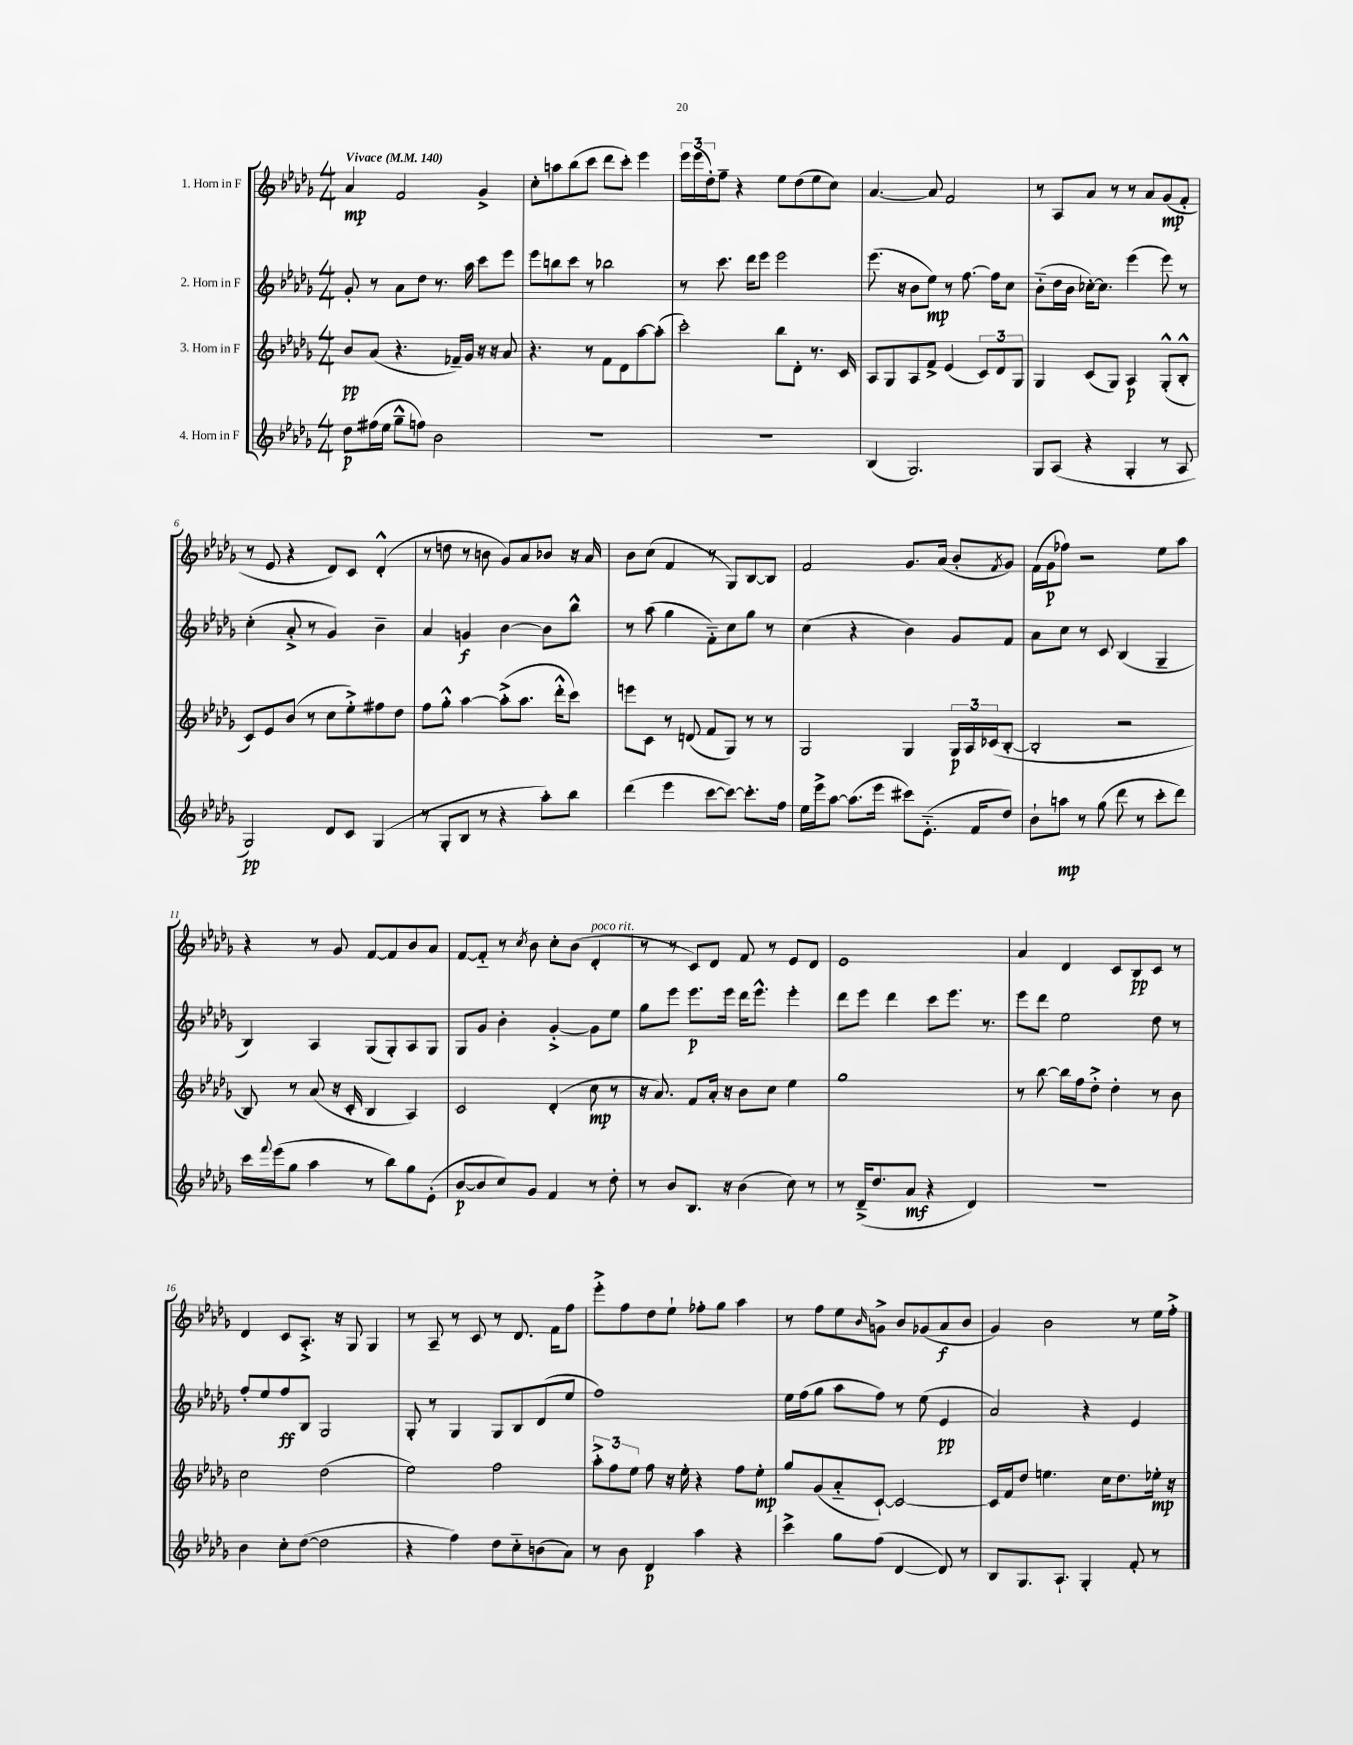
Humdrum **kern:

**kern	**kern	**kern	**kern
*staff4	*staff3	*staff2	*staff1
*clefG2	*clefG2	*clefG2	*clefG2
*k[b-e-a-d-g-]	*k[b-e-a-d-g-]	*k[b-e-a-d-g-]	*k[b-e-a-d-g-]
*M4/4	*M4/4	*M4/4	*M4/4
*MM140	*MM140	*MM140	*MM140
8dd-\L	8b-/L	8g-'/	4a-/
(16ff#\L	(8a-/J	8r	.
16ee-\JJ	.	.	.
8gg-~^^\L	4.r	8a-\L	2f/
8ff\J)	.	8dd-\J	.
2b-\	.	8.r	.
.	16f-~/LL)	.	.
.	16g-/JJ	16aa-\	.
.	16r	8ccc\L	4g-^/
.	16r	.	.
.	8a-/	8eee-\J	.
=	=	=	=
1r	4.r	8eee-\L	8cc'\L
.	.	8bb\	8aa\
.	.	8ccc\J	(8bb-\
.	8r	8r	8ccc\J
.	8f\L	2bb-\	8ddd-\L
.	8d-\	.	8ccc'\J)
.	[8aa-\	.	4eee-\
.	(8aa-'\]J	.	.
=	=	=	=
1r	2ccc'\)	8r	24eee-\LL
.	.	.	(24eee-\
.	.	.	24dd-'\J)
.	.	8.ccc\	8ff~\J
.	.	.	4r
.	.	16ddd-\LK	.
.	.	8eee-\J	.
.	8bb-\L	2eee-\	8ee-\L
.	8d-'\J	.	(8dd-\
.	8.r	.	8ee-\
.	.	.	8cc\J)
.	16c/	.	.
=	=	=	=
(4B-/	8A-/L	(8.eee-\	[4.a-/
.	8G-/	.	.
.	.	16r	.
2.G-/)	8A-/	8b-\L	.
.	8f^/J	8ee-\J)	8a-/]
.	(4e-/	8r	2f/
.	.	[8.ff\	.
.	12c/L)	.	.
.	.	16ff\]LK	.
.	12d-/	.	.
.	.	8cc\J	.
.	12G-/J	.	.
=	=	=	=
8G-/L	4G-/	(8b-'~\L	8r
(8A-/J	.	16dd-\L	8A-/L
.	.	16b-\JJ	.
4r	(8c/L	[16cc-'\LK)	8a-/J
.	.	8.cc-\]J	.
.	8G-/J)	.	8r
4G-'/	4A-/	(4eee-\	8r
.	.	.	8a-/L
8r	(8G-'^^/L	8eee-\)	(8g-/
8A-/	8B-'^^/J	8r	8f'/J
=	=	=	=
2G-/)	8c/L)	(4cc'\	8r
.	8e-/	.	8e-/
.	(8b-/J	8a-'^/	4r
.	8r	8r	.
8d-/L	8cc\L	4g-/)	8d-/L)
8c/J	8ee-'^\)	.	8c/J
(4G-/	8ff#\	4b-~\	(4d-'^^/
.	8dd-\J	.	.
=	=	=	=
8r	8ff\L	4a-/	8r
8G-'/L	8gg-'^^\J	.	8dd\
8B-/J	[4aa-\	4g/	8r
8r	.	.	8b\
4r	(8aa-'^\]L	[4b-\	8g-/L)
.	8.aa-\J	.	8a-/
8aa-'\L)	.	8b-\]L	8b-/J
.	16ddd-'^^\LK	.	.
8bb-\J	8ccc\J)	8bb-^^\J	16r
.	.	.	16a-/
=	=	=	=
(4ddd-\	8eee\L	8r	8b-\L
.	8c\J	(8aa-\	(8cc\J
4eee-\	8r	4gg-\	4f/
.	(8d/	.	.
[8ccc\L	8f/L	8f'~\L)	8r
8ccc\_J)	8G-/J)	8cc\	8G-/L)
8.ccc'\]L	8r	8gg-\J	[8B-/
.	8r	8r	8B-/]J
16ff\Jk	.	.	.
=	=	=	=
16ee-\LL	2G-/	(4cc\	2f/
16eee-^\J	.	.	.
[8aa-\J	.	.	.
(8.aa-\]L	.	4r	.
16eee-\Jk	.	.	.
8ccc#\L)	4G-/	4b-\)	8.g-/L
(8.e-'~\J	.	.	.
.	.	.	(16a-/Jk
.	24G-/LL	8g-/L	8b-'/L
.	24A-/	.	.
16f/LK	.	.	.
.	(24c-/J	.	.
.	.	.	8qf/
8dd-/J)	[8B-'/J	8f/J	8g-/J)
=	=	=	=
8b-`\L	2B-'/]	8a-\L	(16f\LL
.	.	.	16g-\J
8aa\J	.	8cc\J	8ff-\J)
8r	.	8r	2r
(8gg-\	.	8c/	.
8ddd-\	2r	(4B-/	.
8r	.	.	.
8ccc'\L	.	4G-~/	8ee-\L
8ddd-\J)	.	.	8aa-\J
=	=	=	=
16ccc\LL	8B-/)	4B-/)	4r
8qqfff/	.	.	.
(16eee-\J	.	.	.
8gg-\J	8r	.	.
4aa-\	(8a-/	4A-/	8r
.	16r	.	8g-/
.	16c'/	.	.
8r	4B-/	(8G-/L	[8f/L
8bb-\L)	.	8G-'/)	8f/]
8gg-\	4A-/)	8A-/	8b-/
(8e-'\J	.	8G-/J	8a-/J
=	=	=	=
[8b-/L	2c/	8G-/L	[8f/L
8b-/]	.	8g-/J	8f'~/]J
8cc/)	.	4b-'\	8r
.	.	.	8qcc/
8g-/J	.	.	8b-\
4f/	(4d-'/	[4g-'^/	8cc'\L
.	.	.	(8b-\J
8r	8cc\	8g-\]L	4d-'/
8dd-'\	8r	8ee-\J	.
=	=	=	=
8r	16r	8gg-\L	8r
.	8.a-/)	.	.
8b-/L	.	8eee-\J	8r
8.B-/J	8f/L	8.eee-\L	8c/L)
.	16a-'/Jk	.	8d-/J
16r	16r	16eee-\Jk	.
(4b-\	8b-\L	16ddd-\LK	8f/
.	.	8.eee-^^\J	.
.	8cc\J	.	8r
8cc\)	4ee-\	4eee-'\	8e-/L
8r	.	.	8d-/J
=	=	=	=
8r	1gg-	8ddd-\L	1e-
(16d-~^/LK	.	8eee-\J	.
8.dd-/	.	.	.
.	.	4ddd-\	.
8a-/J	.	.	.
4r	.	8ccc\L	.
.	.	8.eee-\J	.
4d-/)	.	.	.
.	.	8.r	.
=	=	=	=
1r	8r	8eee-\L	4a-/
.	[8bb-\	8ddd-\J	.
.	16bb-\]LL	2ee-\	4d-/
.	16ff\J	.	.
.	8dd-'^\J	.	.
.	4dd-'\	.	8c/L
.	.	.	8B-/
.	8r	8dd-\	8c/J
.	8b-\	8r	8r
=	=	=	=
4b-\	2cc\	8ff'/L	4d-/
.	.	8ee-/	.
8cc'\L	.	8ff/	8c/L
([8dd-\J	.	8B-/J	8.A-'^/J
2dd-\]	(2dd-\	2G-/	.
.	.	.	16r
.	.	.	8G-/
.	.	.	4G-/
=	=	=	=
4r	2ee-\)	8G-'/	8r
.	.	8r	8A-~/
4ff\)	.	4G-/	8r
.	.	.	8c/
8dd-\L	2ff\	8G-/L	8r
8cc'~\	.	8B-/	8.d-/
(8b\	.	(8d-/	.
.	.	.	16f\LK
8a-\J)	.	8ee-/J	8ff\J
=	=	=	=
8r	12aa-'^\L	1ff)	8eee-'^\L
.	12ff\	.	.
8b-\	.	.	8ff\
.	12ee-\J	.	.
4d-/	8ff\	.	8dd-\
.	16r	.	8ee-`\J
.	16ee-'\	.	.
4aa-\	4r	.	8ff-'\L
.	.	.	8gg-\J
4r	8ff\L	.	4aa-\
.	8ee-'\J	.	.
=	=	=	=
4ccc^\	8gg-/L	16ee-\LL	8r
.	.	(16ff\J	.
.	(8g-/	8gg-\J	8ff\L
8gg-\L	8a-'~/	8aa-\L	8ee-\
.	.	.	16qqb-/
(8ff\J	[8c`/J)	8ff\J)	8g^\J
[4d-/	2c/_	8r	8b-/L
.	.	(8ee-\	(8g-/
8d-/])	.	4e-/	8a-/
8r	.	.	8b-/J
=	=	=	=
8B-/L	16c/]LL	2a-/)	4g-/)
.	16f/J	.	.
8.G-/	8dd-/J	.	.
.	4.ee\	.	2b-\
8.A-`/J	.	.	.
4G-'/	.	4r	.
.	16cc\LK	.	.
.	8.dd-\	.	.
8f'/	.	4e-/	8r
8r	16ee-'\Jk	.	16ee-\LL
.	16r	.	16ff'^\JJ
==	==	==	==
*-	*-	*-	*-
